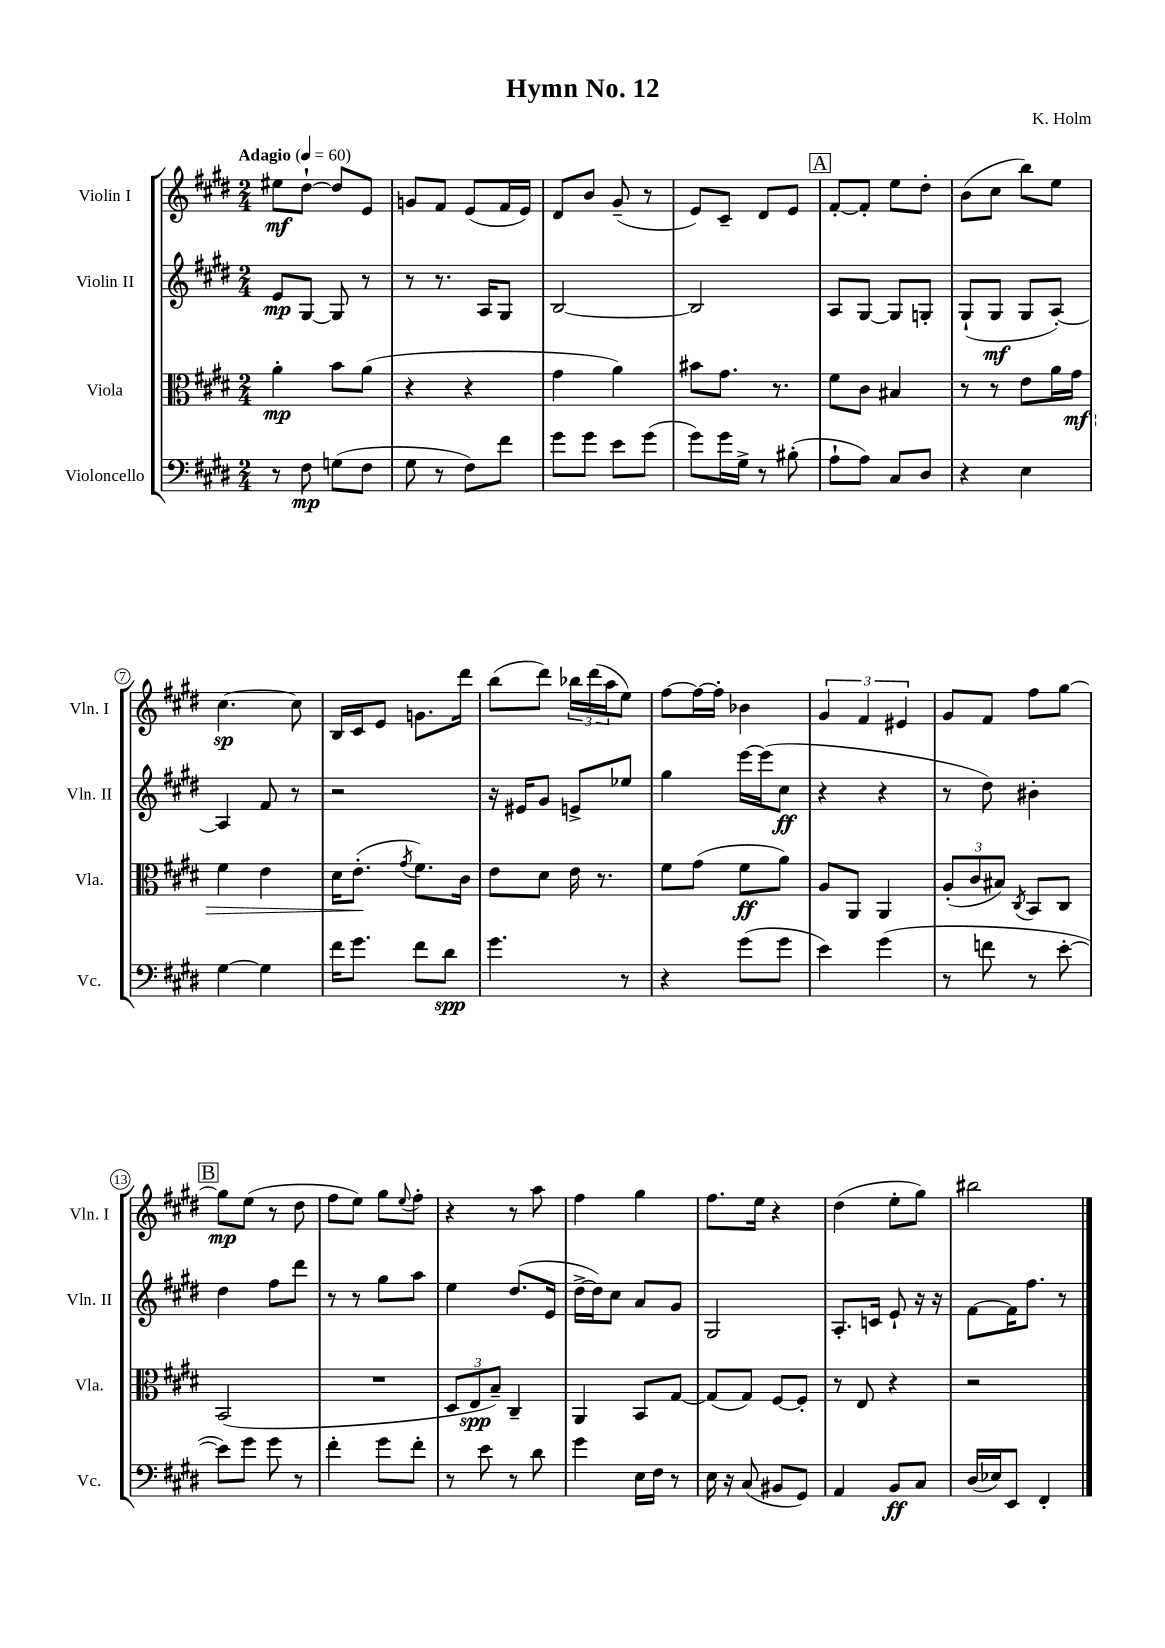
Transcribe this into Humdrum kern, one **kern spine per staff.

**kern	**dynam	**kern	**dynam	**kern	**dynam	**kern	**dynam
*part4	*part4	*part3	*part3	*part2	*part2	*part1	*part1
*staff4	*staff4	*staff3	*staff3	*staff2	*staff2	*staff1	*staff1
*I"Violoncello	*	*I"Viola	*	*I"Violin II	*	*I"Violin I	*
*I'Vc.	*	*I'Vla.	*	*I'Vln. II	*	*I'Vln. I	*
*clefF4	*	*clefC3	*	*clefG2	*	*clefG2	*
*k[f#c#g#d#]	*	*k[f#c#g#d#]	*	*k[f#c#g#d#]	*	*k[f#c#g#d#]	*
*M2/4	*	*M2/4	*	*M2/4	*	*M2/4	*
*MM60	*	*MM60	*	*MM60	*	*MM60	*
=1	=1	=1	=1	=1	=1	=1	=1
!	!	!	!	!	!	!LO:TX:a:B:t=Adagio	!
8r	.	4a'\	mp	8e/L	mp	8ee#X\L	mf
8F#\	mp	.	.	[8G#/J	.	[8dd#`\J	.
(8Gn\L	.	8b\L	.	8G#/]	.	8dd#/L]	.
8F#\J	.	(8a\J	.	8r	.	8e/J	.
=2	=2	=2	=2	=2	=2	=2	=2
8G#\	.	4r	.	8r	.	8gn/L	.
8r	.	.	.	8.r	.	8f#/J	.
8F#\L)	.	4r	.	.	.	(8e/L	.
.	.	.	.	16A/KL	.	.	.
8f#\J	.	.	.	8G#/J	.	16f#/L	.
.	.	.	.	.	.	16e/JJ)	.
=3	=3	=3	=3	=3	=3	=3	=3
8g#\L	.	4g#\	.	[2B/	.	8d#/L	.
8g#\J	.	.	.	.	.	8b/J	.
8e\L	.	4a\)	.	.	.	(8g#~/	.
(8g#\J	.	.	.	.	.	8r	.
=4	=4	=4	=4	=4	=4	=4	=4
8g#\L)	.	8b#X\L	.	2B/]	.	8e/L)	.
16g#\L	.	8.g#\J	.	.	.	8c#~/J	.
16G#^\JJ	.	.	.	.	.	.	.
8r	.	.	.	.	.	8d#/L	.
.	.	8.r	.	.	.	.	.
(8B#X'\	.	.	.	.	.	8e/J	.
!!LO:REH:place=s1:t=A
=5	=5	=5	=5	=5	=5	=5	=5
8A`\L	.	8f#\L	.	8A/L	.	[8f#'/L	.
8A\J)	.	8c#\J	.	[8G#/J	.	8f#'/J]	.
8C#/L	.	4B#X/	.	8G#/L]	.	8ee\L	.
8D#/J	.	.	.	8Gn'/J	.	8dd#'\J	.
=6	=6	=6	=6	=6	=6	=6	=6
4r	.	8r	.	(8G#`/L	.	(8b\L	.
.	.	8r	.	8G#/J	mf	8cc#\J	.
4E\	.	8e\L	.	8G#/L	.	8bb\L)	.
.	.	16a\L	.	[8A'/J)	.	8ee\J	.
!	!	!	!LO:HP:b	!	!	!	!
.	.	16g#\JJ	> mf	.	.	.	.
!!LO:LB:g=z
=7	=7	=7	=7	=7	=7	=7	=7
[4G#\	.	4f#\	.	4A/]	.	[4.cc#\	sp
4G#\]	.	4e\	.	8f#/	.	.	.
.	.	.	.	8r	.	8cc#\]	.
=8	=8	=8	=8	=8	=8	=8	=8
16f#\KL	.	16d#\KL	.	2r	.	16B/LL	.
8.g#\J	.	(8.e'\J	.	.	.	16c#/J	.
.	.	.	.	.	.	8e/J	.
.	.	8qg#/	.	.	.	.	.
8f#\L	.	8.f#\L)	]	.	.	8.gn\L	.
8d#\J	spp	.	.	.	.	.	.
.	.	16c#\Jk	.	.	.	16ddd#\Jk	.
=9	=9	=9	=9	=9	=9	=9	=9
4.g#\	.	8e\L	.	16r	.	(8bb\L	.
.	.	.	.	16e#X/KL	.	.	.
.	.	8d#\J	.	8g#/J	.	8ddd#\J)	.
.	.	16e\	.	8en^/L	.	24bb-X\LL	.
.	.	.	.	.	.	(24ddd#\	.
.	.	8.r	.	.	.	.	.
.	.	.	.	.	.	24aa\J	.
8r	.	.	.	8ee-X/J	.	8ee\J)	.
=10	=10	=10	=10	=10	=10	=10	=10
4r	.	8f#\L	.	4gg#\	.	[8ff#\L	.
.	.	(8g#\J	.	.	.	16ff#\L_	.
.	.	.	.	.	.	16ff#'\JJ]	.
(8g#\L	.	8f#\L	ff	[16eee\LL	.	4b-X\	.
.	.	.	.	(16eee\J]	.	.	.
8g#\J	.	8a\J)	.	8cc#\J	ff	.	.
=11	=11	=11	=11	=11	=11	=11	=11
4e\)	.	8A/L	.	4r	.	6g#/	.
.	.	8AA/J	.	.	.	.	.
.	.	.	.	.	.	6f#/	.
(4g#\	.	4AA/	.	4r	.	.	.
.	.	.	.	.	.	6e#X/	.
=12	=12	=12	=12	=12	=12	=12	=12
8r	.	(12A'/L	.	8r	.	8g#/L	.
.	.	12c#/	.	.	.	.	.
8fn\	.	.	.	8dd#\)	.	8f#/J	.
.	.	12B#X/J)	.	.	.	.	.
.	.	8qC#/	.	.	.	.	.
8r	.	8BB/L	.	4b#X'\	.	8ff#\L	.
[8e'\	.	8C#/J	.	.	.	[8gg#\J	.
!!LO:LB:g=z
!!LO:REH:place=s1:t=B
=13	=13	=13	=13	=13	=13	=13	=13
8e\L])	.	(2BB/	.	4dd#\	.	8gg#\L]	mp
8g#\J	.	.	.	.	.	(8ee\J	.
8g#\	.	.	.	8ff#\L	.	8r	.
8r	.	.	.	8ddd#\J	.	8dd#\	.
=14	=14	=14	=14	=14	=14	=14	=14
4f#'\	.	2r	.	8r	.	8ff#\L	.
.	.	.	.	8r	.	8ee\J)	.
8g#\L	.	.	.	8gg#\L	.	8gg#\L	.
.	.	.	.	.	.	8qqee/	.
8f#'\J	.	.	.	8aa\J	.	8ff#'\J	.
=15	=15	=15	=15	=15	=15	=15	=15
8r	.	12D#/L	.	4ee\	.	4r	.
.	.	12E/	spp	.	.	.	.
8e\	.	.	.	.	.	.	.
.	.	12B~/J)	.	.	.	.	.
8r	.	4C#~/	.	(8.dd#/L	.	8r	.
8d#\	.	.	.	.	.	8aa\	.
.	.	.	.	16e/Jk	.	.	.
=16	=16	=16	=16	=16	=16	=16	=16
4g#\	.	4AA/	.	[16dd#^\LL	.	4ff#\	.
.	.	.	.	16dd#\J])	.	.	.
.	.	.	.	8cc#\J	.	.	.
16E\LL	.	8BB/L	.	8a/L	.	4gg#\	.
16F#\JJ	.	.	.	.	.	.	.
8r	.	[8G#/J	.	8g#/J	.	.	.
=17	=17	=17	=17	=17	=17	=17	=17
16E\	.	(8G#/L]	.	2G#/	.	8.ff#\L	.
16r	.	.	.	.	.	.	.
(8C#/	.	8G#/J)	.	.	.	.	.
.	.	.	.	.	.	16ee\Jk	.
8BB#X/L	.	[8F#/L	.	.	.	4r	.
8GG#/J)	.	8F#'/J]	.	.	.	.	.
=18	=18	=18	=18	=18	=18	=18	=18
4AA/	.	8r	.	8.A'/L	.	(4dd#\	.
.	.	8E/	.	.	.	.	.
.	.	.	.	16cn/Jk	.	.	.
8BB/L	ff	4r	.	8e`/	.	8ee'\L	.
8C#/J	.	.	.	16r	.	8gg#\J)	.
.	.	.	.	16r	.	.	.
=19	=19	=19	=19	=19	=19	=19	=19
(16D#/LL	.	2r	.	[8f#\L	.	2bb#X\	.
16E-X/J)	.	.	.	.	.	.	.
8EE/J	.	.	.	16f#\K]	.	.	.
.	.	.	.	8.ff#\J	.	.	.
4FF#'/	.	.	.	.	.	.	.
.	.	.	.	8r	.	.	.
==	==	==	==	==	==	==	==
*-	*-	*-	*-	*-	*-	*-	*-
